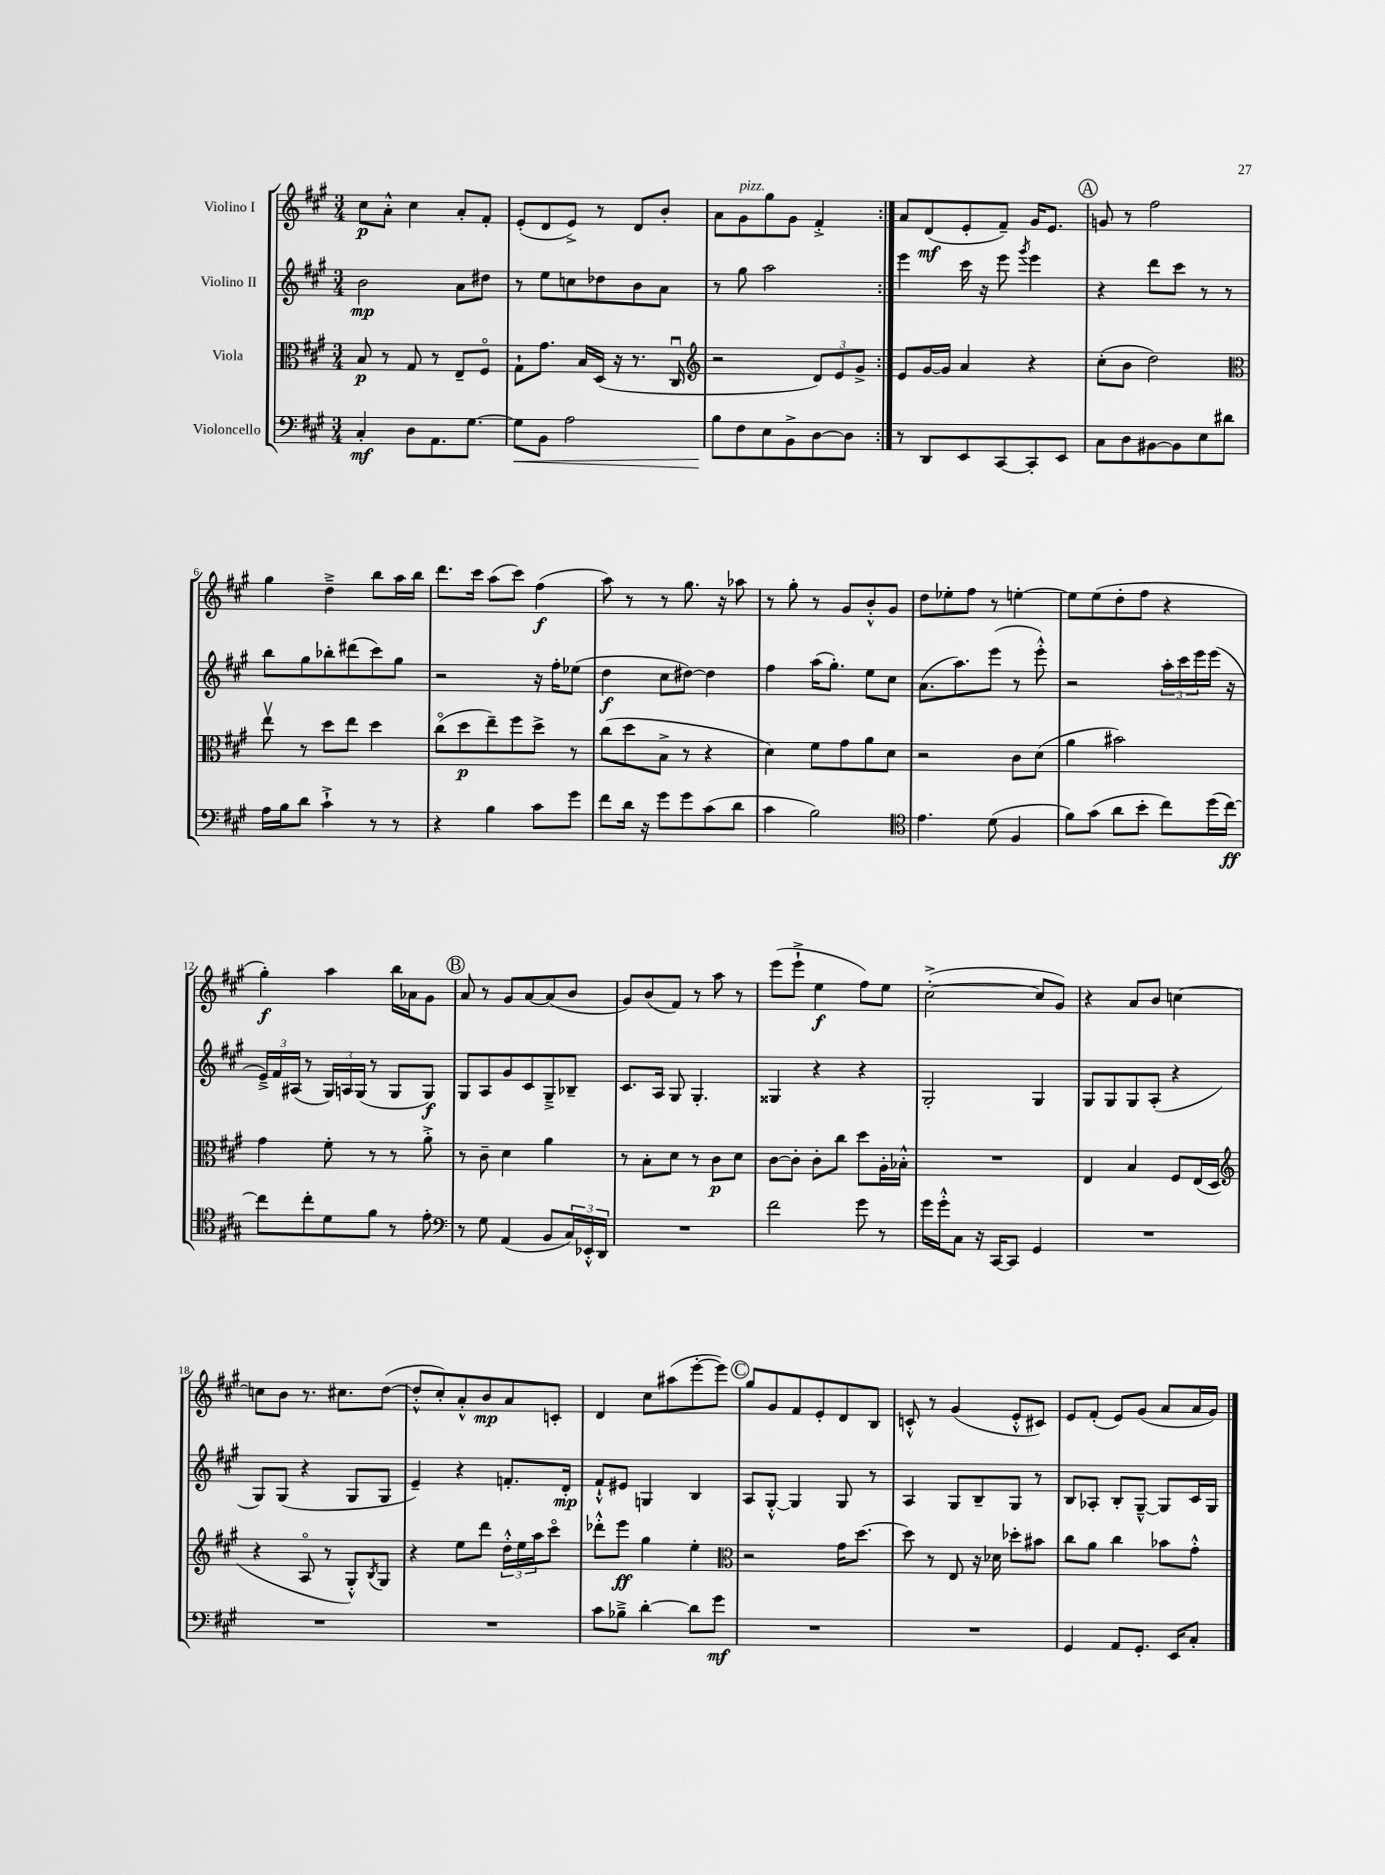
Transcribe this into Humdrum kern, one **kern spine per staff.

**kern	**kern	**kern	**kern
*staff4	*staff3	*staff2	*staff1
*clefF4	*clefC3	*clefG2	*clefG2
*k[f#c#g#]	*k[f#c#g#]	*k[f#c#g#]	*k[f#c#g#]
*M3/4	*M3/4	*M3/4	*M3/4
4C#'/	8B/	2b\	8cc#\L
.	8r	.	8a'^^\J
8D\L	8G#/	.	4cc#\
8.AA\	8r	.	.
.	8E~/L	8a\L	8a'/L
[8.G#\J	.	.	.
.	8F#o/J	8dd#\J	8f#'/J
=	=	=	=
8G#\]L	8G#`\L	8r	(8e'/L
8BB\J	8.g#\J	8ee\L	8d/
2A\	.	8cc\	8e^/J)
.	16B/LL	.	.
.	(16D/JJ	8dd-\	8r
.	16r	.	.
.	8.r	8b\	8d/L
.	.	8a\J	8b'/J
.	16C#u/	.	.
=	=	=	=
*	*clefG2	*	*
8B\L	2r	8r	8a\L
8F#\	.	8gg#\	8g#\
8E\	.	2aa\	8gg#\
8BB^\	.	.	8g#\J
[8D\	12d/L)	.	4f#'^/
.	12e/	.	.
8D\]J	.	.	.
.	12g#^/J	.	.
=:|!	=:|!	=:|!	=:|!
8r	8e/L	4eee\	8a/L
8DD/L	[16g#/L	.	(8d/
.	16g#/]JJ	.	.
8EE/	4a/	16ccc#\	8e'/
.	.	16r	.
[8CC#/	.	8eee\	8f#~/J)
.	.	8qggg#/	.
8CC#'/]	4r	4eee\	16g#/LK
.	.	.	8.e/J
8EE/J	.	.	.
=	=	=	=
8C#\L	(8cc#'\L	4r	8g/
8D\	8b\J	.	8r
[8BB#\	2dd\)	8ddd\L	2ff#\
8BB#\]	.	8ccc#\J	.
8E\	.	8r	.
8d#\J	.	8r	.
=	=	=	=
*	*clefC3	*	*
16A\LL	8eev\	8bb\L	4gg#\
16B\J	.	.	.
8d\J	8r	8gg#\	.
4c#`^\	8dd\L	8bb-'\	4dd~^\
.	8ee\J	(8ddd#\	.
8r	4dd\	8ccc#\)	8bb\L
8r	.	8gg#\J	16aa\L
.	.	.	16bb\JJ
=	=	=	=
4r	(8cc#o\L	2r	8.ddd\L
.	8dd\	.	.
.	.	.	16ccc#\Jk
4B\	8ee~\)	.	(8aa\L
.	8ff#\	.	8ccc#\J)
8c#\L	8dd^\J	16r	(4ff#\
.	.	16ff#'\LK	.
8g#\J	8r	(8ee-\J	.
=	=	=	=
8f#\L	(8cc#\L	4dd\	8aa\)
16d\Jk	8dd\	.	8r
16r	.	.	.
8g#\L	8B^\J	8cc#\L	8r
8g#\	8r	[8dd#\J)	8.gg#\
(8c#\	4r	4dd#\]	.
.	.	.	16r
8d\J	.	.	8aa-\
=	=	=	=
4c#\	4d\)	4ff#\	8r
.	.	.	8gg#'\
2B\)	8f#\L	(16aa\LK	8r
.	.	8.gg#'\J)	.
.	8g#\	.	8g#/L
.	8a\	8ee\L	8b'^^/
.	8d\J	8cc#\J	8g#/J
=	=	=	=
*clefC4	*	*	*
4.e\	2r	(8.a\L	8dd\L
.	.	.	8ee-'\
.	.	8.aa\)	.
.	.	.	8ff#\J
(8d\	.	(8eee\J	8r
4F#/	8c#\L	8r	[4ee'\
.	(8d\J	8eee'^^\)	.
=	=	=	=
8f#\L)	4a\	2r	8ee\]L
(8g#\J	.	.	(8ee\
8a\L	2b#\)	.	8dd'\
8b'\J	.	.	8ff#\J
8cc#\L)	.	24aa'\LL	4r
.	.	24ccc#\	.
.	.	24eee\	.
(16dd\L	.	(16eee\JJ	.
[16cc#\JJ)	.	16r	.
=	=	=	=
8cc#\]L	4g#\	24e~^/LL)	4gg#'\)
.	.	24f#/	.
.	.	(24A#/JJ	.
8cc#'\	.	8r	.
8d\	8f#'\	24G#/LL)	4aa\
.	.	24A/	.
.	.	(24G#/JJ	.
8f#\J	8r	8r	.
8r	8r	8G#/L	16bb\LL
.	.	.	16a-\J
8e'\	8a'^\	8G#/J)	8g#\J
=	=	=	=
*clefF4	*	*	*
8r	8r	8G#/L	8a/
8G#\	8c#~\	8A/	8r
(4AA/	4d\	8g#/	8g#/L
.	.	8c#/	[8a/
8BB/L	4a\	8G#~^/	(8a/]
24C#/L)	.	8B-~/J	8b/J
24EE-'^^/	.	.	.
24DD/JJ	.	.	.
=	=	=	=
2.r	8r	8.c#/L	8g#/L)
.	8B'\L	.	(8b/
.	.	16A/Jk	.
.	8d\J	8G#/	8f#/J)
.	8r	4.G#'/	8r
.	8c#\L	.	8aa\
.	8d\J	.	8r
=	=	=	=
2f#\	[8c#\L	4G##/	(8eee\L
.	8c#'\]J	.	8eee`^\J
.	8c#'\L	4r	4ee\
.	8cc#\J	.	.
8g#\	8dd\L	4r	8ff#\L)
8r	16A'\L	.	8ee\J
.	16B-'^^\JJ	.	.
=	=	=	=
16g#\LL	2.r	2G#'/	([2cc#'^\
16g#'^^\J	.	.	.
8C#\J	.	.	.
16r	.	.	.
[16CC#/LK	.	.	.
8CC#/]J	.	.	.
4GG#/	.	4G#/	8cc#/]L
.	.	.	8g#/J)
=	=	=	=
2.r	4E/	8G#/L	4r
.	.	8G#/	.
.	4B/	8G#/	8a/L
.	.	(8A'/J	8b/J
.	8F#/L	4r	[4cc\
.	(16E/L	.	.
.	16D/JJ	.	.
=	=	=	=
*	*clefG2	*	*
2.r	4r	8G#/L)	8cc\]L
.	.	(8G#/J	8b\J
.	8Ao/	4r	8.r
.	8r	.	.
.	.	.	8.cc#\L
.	8G#'^^/L)	8G#/L	.
.	8qB/	.	.
.	8G#/J	8G#/J	([8dd\J
=	=	=	=
2.r	4r	4e~/)	8dd'^^/]L
.	.	.	8cc#'/)
.	8ee\L	4r	8a'^^/
.	8ddd\J	.	8b/
.	24dd'^^\LL	8.f'/L	8a/
.	24ee\	.	.
.	24aa\J	.	.
.	8ccc#o\J	.	8c'/J
.	.	16d'/Jk	.
=	=	=	=
8c#\L	8ddd-'^^\L	8f#`^^/L	4d/
8B-~^\J	8eee\J	8e#/J	.
[4d'\	4gg#\	4G/	8cc#\L
.	.	.	(8aa#\
8d\]L	4ee'\	4B/	[8eee'\
8g#\J	.	.	8eee\]J)
=	=	=	=
*	*clefC3	*	*
2.r	2r	8A/L	8gg#/L
.	.	[8G#'^^/J	8g#/
.	.	4G#/]	8f#/
.	.	.	8e'/
.	16g#\LK	8G#/	8d/
.	[8.dd\J	.	.
.	.	8r	8B/J
=	=	=	=
2.r	8dd\]	4A/	8c'^^/
.	8r	.	8r
.	8E/	8G#/L	(4g#/
.	16r	8B~/	.
.	16d-\	.	.
.	8dd-'\L	8G#/J	8e'^^/L
.	8b#\J	8r	8c#/J)
=	=	=	=
4GG#/	8cc#\L	8B/L	8e/L
.	8a\J	8A-'/J	(8f#'/J
8AA/L	4cc#\	8B'/L	8e/L)
8.GG#'/J	.	[8G#~^^/J	(8g#/J
.	8b-\L	8G#/]L	8a/L
16EE/LK	.	.	.
8C#'/J	8g#'^^\J	16c#/L	16a/L
.	.	16G#/JJ	16g#/JJ)
==	==	==	==
*-	*-	*-	*-
